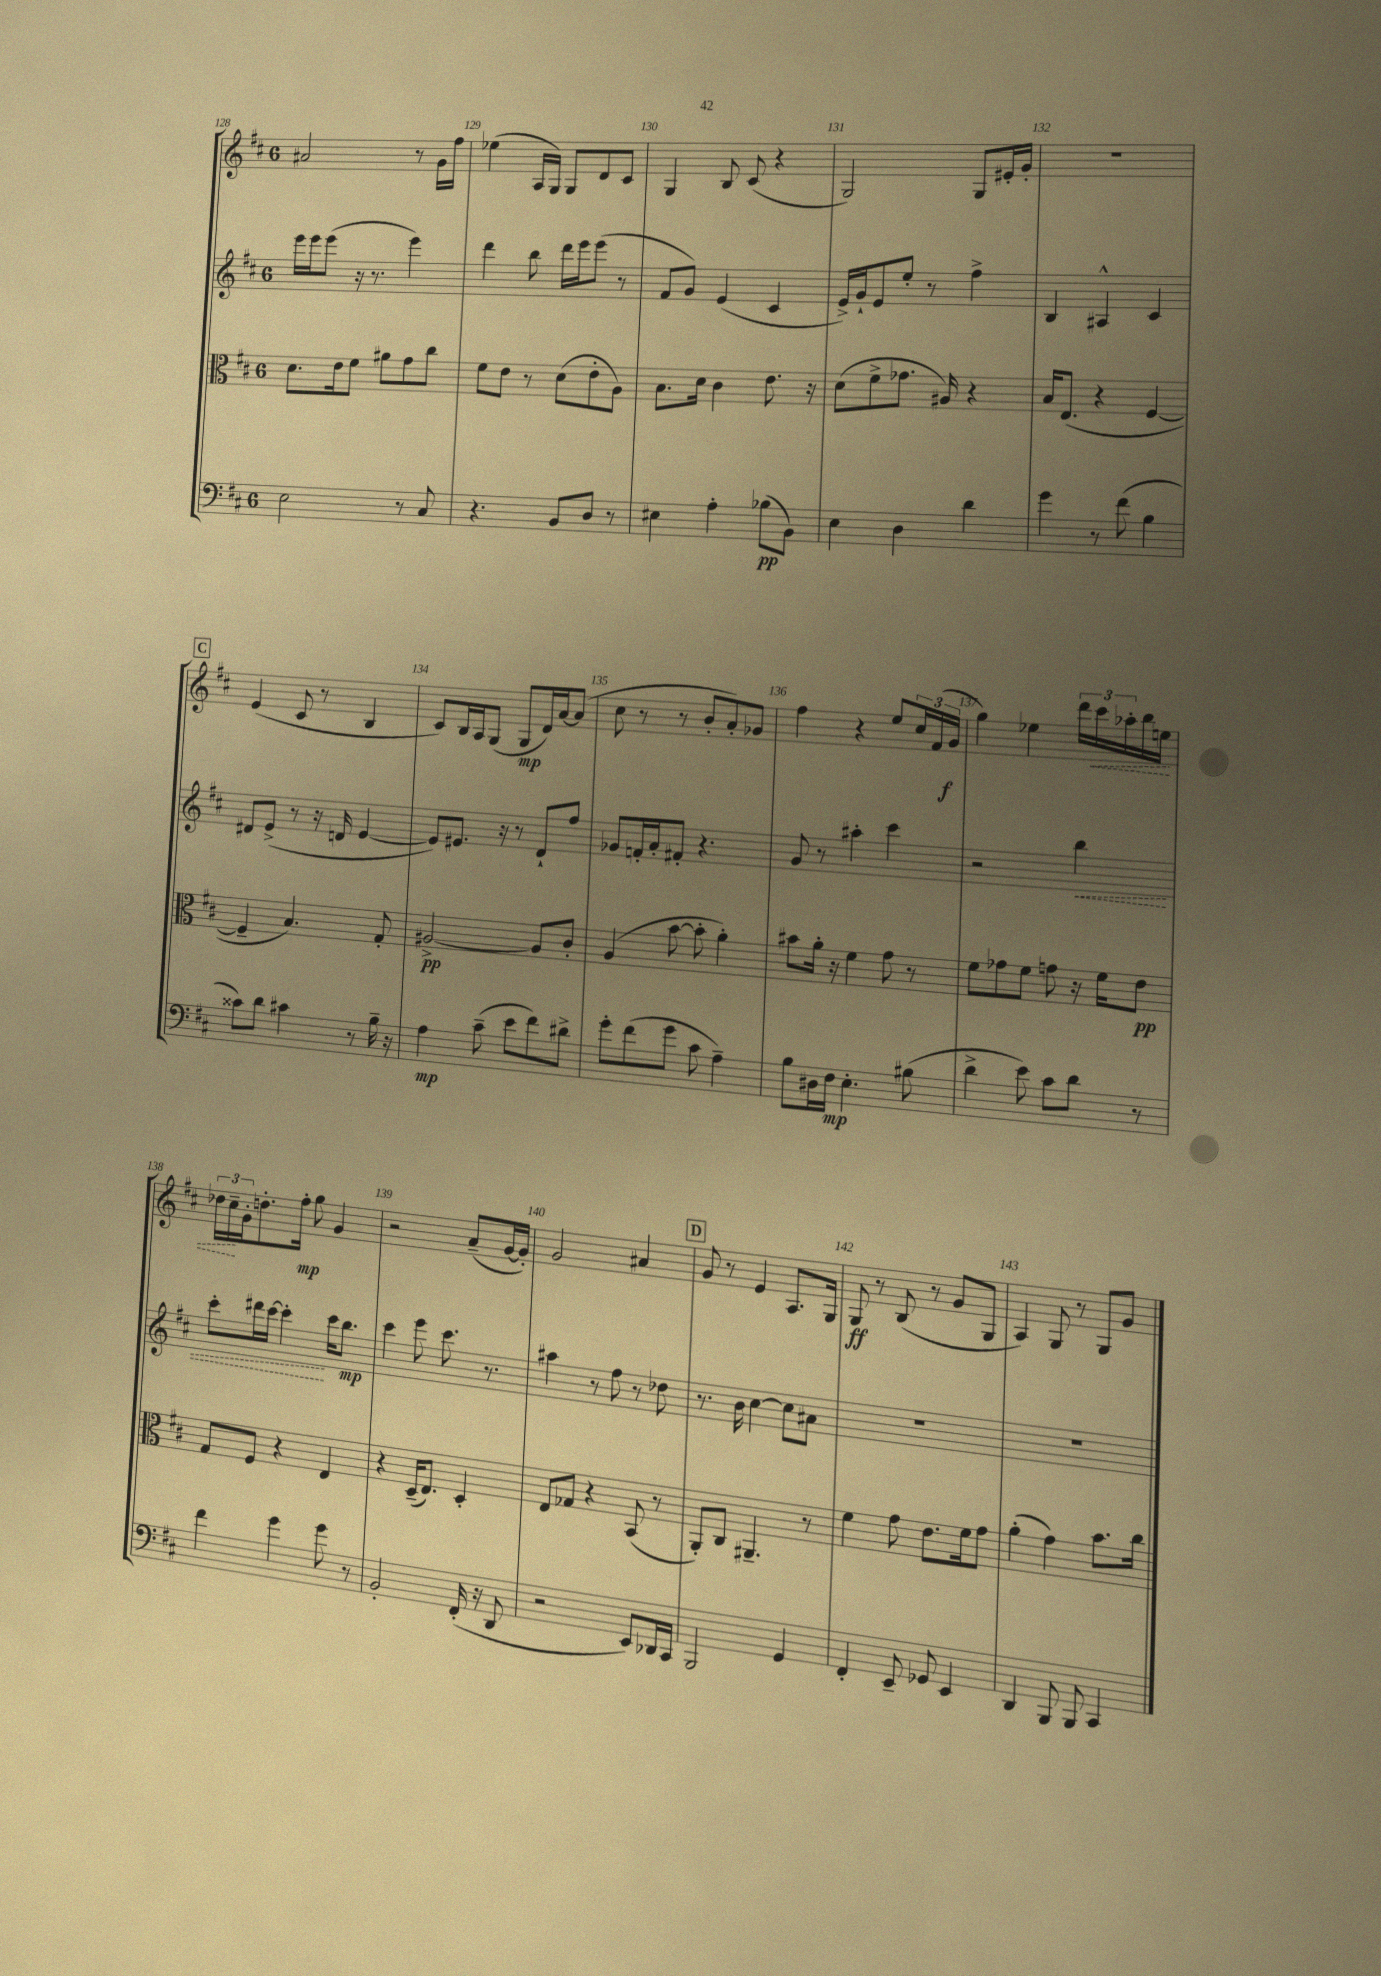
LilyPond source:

<<
\new StaffGroup <<
\new Staff = "s0" {
    \clef treble \key d \major \once \override Staff.TimeSignature.style = #'single-digit \time 6/8
    ais'2 r8 g'16 fis''16 |
    ees''4( a16 g16) g8 d'8 cis'8 |
    g4 b8 cis'8( r4 |
    g2) g8 eis'16-. g'16-. |
    R2. |
    \mark \markup { \box "C" } e'4( cis'8 r8 b4 |
    cis'8) b16 a16 g8( g8\mp d'16) a'16~ a'8( |
    cis''8 r8 r8 b'8-. a'8-.) ges'8 |
    fis''4 r4 e''8 \tuplet 3/2 { cis''16 fis'16( g'16\f } |
    g''4) ees''4 \tuplet 3/2 { d'''16 \once \override Hairpin.style = #'dashed-line cis'''16\< aes''16-. } b''16 e''16 |
    \tuplet 3/2 { des''16 cis''16--\! g'16-. } d''8.-. fis''16-.\mp g''8 g'4 |
    r2 a'8--( g'16~ g'16-.) |
    g'2 ais'4 |
    \mark \markup { \box "D" } g'8 r8 e'4 a8. g16 |
    g8\ff r8 b8( r8 g'8 g8 |
    a4) g8 r8 g8 g'8 \bar "|." |
}
\new Staff = "s1" {
    \clef treble \key d \major \once \override Staff.TimeSignature.style = #'single-digit \time 6/8
    e'''16 e'''16 e'''8( r16 r8. e'''4) |
    d'''4 b''8 d'''16 e'''16 e'''8( r8 |
    fis'8 g'8) e'4( cis'4 |
    e'16->) g'16-! e'8 e''8-. r8 fis''4-> |
    b4 ais4-^ cis'4 |
    \mark \markup { \box "C" } dis'8 e'8->( r8 r16 d'16 e'4~ |
    e'8) eis'8. r16 r8 d'8-! fis''8 |
    ges'8 f'16-. a'16-. fis'8-. r4. |
    g'8 r8 ais''4-. cis'''4 |
    r2 \once \override Hairpin.style = #'dashed-line b''4\< |
    cis'''8-. dis'''16 cis'''16~ cis'''4-.\! cis'''16 b''8.\mp |
    cis'''4 e'''8 cis'''8. r8. |
    ais''4 r8 fis''8 r8 des''8 |
    \mark \markup { \box "D" } r8. b'16 cis''4~ cis''8 ais'8 |
    R2. |
    R2. \bar "|." |
}
\new Staff = "s2" {
    \clef alto \key d \major \once \override Staff.TimeSignature.style = #'single-digit \time 6/8
    d'8. e'16 fis'8 ais'8 g'8 cis''8 |
    fis'8 e'8 r8 d'8( e'8-. a8) |
    b8. d'16 cis'4 e'8. r16 |
    d'8( fis'8-> ges'8. ais16) r4 |
    b16 e8.( r4 fis4~ |
    \mark \markup { \box "C" } fis4-- b4.) g8-. |
    ais2~->\pp ais8 cis'8-. |
    a4( b'8~ b'8-. a'4-.) |
    bis'8 a'16-. r16 fis'4 g'8 r8 |
    fis'8 ges'8 fis'8 g'8 r16 fis'16 e'8\pp |
    g8 fis8 r4 e4 |
    r4 d16--( e8.) d4-. |
    e8 ges8 r4 b,8( r8 |
    \mark \markup { \box "D" } a,8-.) cis8 ais,4.-- r8 |
    fis'4 g'8 e'8. fis'16 g'8 |
    a'4-.( g'4) b'8. cis''16 \bar "|." |
}
\new Staff = "s3" {
    \clef bass \key d \major \once \override Staff.TimeSignature.style = #'single-digit \time 6/8
    e2 r8 cis8 |
    r4. b,8 d8 r8 |
    eis4 a4-. bes8\pp( b,8) |
    e4 d4 d'4 |
    g'4 r8 fis'8( b4 |
    \mark \markup { \box "C" } cisis'8) d'8 cis'4 r8 b16-- r16 |
    a4\mp cis'8--( e'8 fis'8) dis'8-> |
    g'8-. fis'8( g'8 cis'8 a4--) |
    b8 dis16 fis16\mp e4.-. bis8( |
    d'4-> e'8) cis'8 d'8 r8 |
    fis'4 g'4 g'8 r8 |
    b,2-. fis,16-.( r16 d,8 |
    r2 e,8) des,16 cis,16 |
    \mark \markup { \box "D" } b,,2 g,4 |
    fis,4-. e,8-- ges,8 e,4 |
    d,4 b,,8 b,,8 cis,4 \bar "|." |
}
>>
>>
\layout { \context { \Score currentBarNumber = #128 \override BarNumber.break-visibility = ##(#f #t #t) barNumberVisibility = #all-bar-numbers-visible } }
